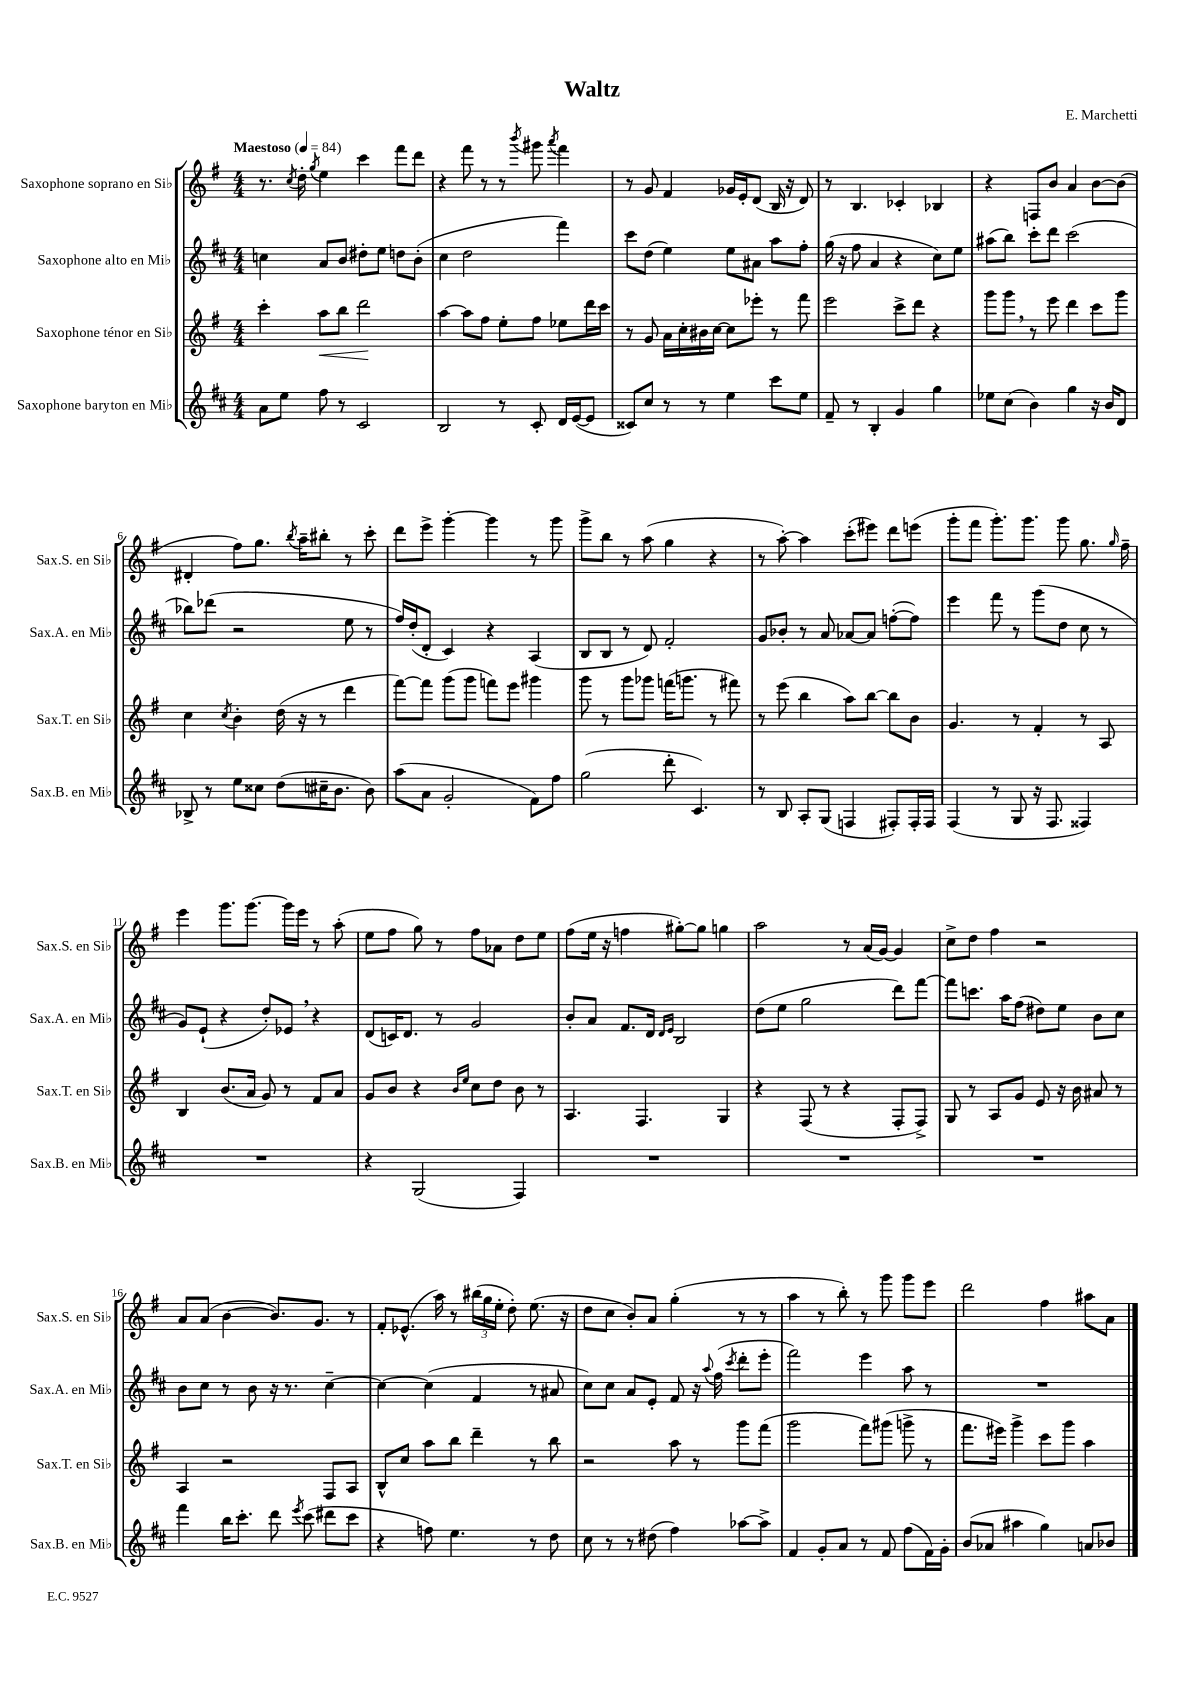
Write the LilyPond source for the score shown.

\header { title = "Waltz" composer = "E. Marchetti" }
<<
\new StaffGroup <<
\new Staff = "s0" \with { instrumentName = "Saxophone soprano en Sib" shortInstrumentName = "Sax.S. en Sib" } {
    \clef treble \key g \major \numericTimeSignature \time 4/4 \tempo "Maestoso" 4 = 84
    \autoBeamOff r8. \acciaccatura { c''8 } d''16-. \acciaccatura { g''8 } e''4 c'''4 fis'''8[ d'''8] |
    r4 fis'''8 r8 r8 \acciaccatura { b'''8 } gis'''8 \acciaccatura { a'''8 } fis'''4 |
    r8 g'8 fis'4 ges'16[ e'16-. d'8]( b16 r16 d'8) |
    r8 b4. ces'4-. bes4 |
    r4 f8[ b'8] a'4 b'8[~ b'8]( |
    dis'4-. fis''8[) g''8.] \acciaccatura { b''8 } a''16[-- bis''8]-. r8 c'''8-. |
    d'''8[ e'''8]-> g'''4~-. g'''4 r8 g'''8 |
    g'''8[-> b''8] r8 a''8( g''4 r4 |
    r8 a''8~-.) a''4 c'''8[-.( eis'''8]) d'''8[ e'''8]( |
    g'''8[-. fis'''8] g'''8.[-.) g'''8.] g'''8 g''8. \grace { g''16 } fis''16-- |
    e'''4 g'''8.[ g'''8.]~ g'''16[ e'''16] r8 a''8-.( |
    e''8[ fis''8] g''8) r8 fis''8[ aes'8] d''8[ e''8] |
    fis''8[( e''16] r16 f''4 gis''8[~-.) gis''8] g''4 |
    a''2 r8 a'16[( g'16]~) g'4 |
    c''8[-> d''8] fis''4 r2 |
    a'8[ a'8]( b'4~ b'8.[) g'8.] r8 |
    fis'8[-. ees'8.]-^( a''16) r8 \tuplet 3/2 { bis''16[( g''16 e''16]-. } d''8-.) e''8.( r16 |
    d''8[ c''8] b'8[-.) a'8] g''4-.( r8 r8 |
    a''4 r8 b''8-.) r8 g'''8 g'''8[ e'''8] |
    d'''2 fis''4 ais''8[ a'8] \bar "|." |
}
\new Staff = "s1" \with { instrumentName = "Saxophone alto en Mib" shortInstrumentName = "Sax.A. en Mib" } {
    \clef treble \key d \major \numericTimeSignature \time 4/4
    \autoBeamOff c''4 a'8[ b'8] dis''8[-. e''8] d''8[ b'8]-.( |
    cis''4 d''2 fis'''4) |
    cis'''8[ d''8]( e''4) e''8[ ais'8] a''8[ fis''8]-. |
    g''16( r16 fis''8 a'4 r4 cis''8[) e''8] |
    ais''8[( b''8]) cis'''8[-. d'''8] cis'''2( |
    bes''8[) des'''8]( r2 e''8 r8 |
    fis''16[) d''16-.( d'8]-. cis'4) r4 a4( |
    b8[ b8] r8 d'8) fis'2-. |
    g'8[ bes'8]-. r8 a'8 aes'8[~ aes'8] f''8[~-.( f''8]) |
    e'''4 fis'''8 r8 g'''8[( d''8] cis''8 r8 |
    g'8[) e'8]-!( r4 d''8[-.) ees'8] \breathe r4 |
    d'8[( c'16) d'8.] r8 g'2 |
    b'8[-. a'8] fis'8.[ d'16] \grace { d'16[ e'16] } b2 |
    d''8[( e''8] g''2 d'''8[) fis'''8]~ |
    fis'''8[ c'''8.] a''16[ fis''8]( dis''8[) e''8] b'8[ cis''8] |
    b'8[ cis''8] r8 b'8 r16 r8. cis''4~-- |
    cis''4~ cis''4( fis'4 r8 ais'8 |
    cis''8[) cis''8] a'8[ e'8]-. fis'8 r16 \appoggiatura { a''8 } fis''16( \acciaccatura { cis'''8 } d'''8[-. e'''8]-. |
    fis'''2) e'''4 a''8 r8 |
    R1 \bar "|." |
}
\new Staff = "s2" \with { instrumentName = "Saxophone ténor en Sib" shortInstrumentName = "Sax.T. en Sib" } {
    \clef treble \key g \major \numericTimeSignature \time 4/4
    \autoBeamOff c'''4-. a''8[\< b''8] d'''2\! |
    a''4~ a''8[ fis''8] e''8[-. fis''8] ees''8[ d'''16 c'''16] |
    r8 g'8 a'16[ c''16-. bis'16 c''16]~ c''8[ ees'''8]-. r8 fis'''8 |
    e'''2 c'''8[-> d'''8] r4 |
    g'''8[ g'''8] \breathe r8 e'''8 d'''4 c'''8[ g'''8] |
    c''4 \acciaccatura { c''8 } b'4-. d''16( r16 r8 d'''4 |
    fis'''8[~) fis'''8] g'''8[( g'''8] f'''8[) e'''8] gis'''4 |
    g'''8 r8 g'''8[ ges'''8] f'''16[( g'''8.] r8 fis'''8) |
    r8 e'''8( b''4 a''8[) b''8]~ b''8[ b'8] |
    g'4. r8 fis'4-. r8 a8 |
    b4 b'8.[( a'16] g'8) r8 fis'8[ a'8] |
    g'8[ b'8] r4 \grace { b'16[ e''16] } c''8[ d''8] b'8 r8 |
    a4. fis4. g4 |
    r4 fis8( r8 r4 fis8[-. fis8]->) |
    g8 r8 a8[ g'8] e'8 r16 b'16 ais'8 r8 |
    a4 r2 fis8[ a8] |
    b8[-^ c''8] a''8[ b''8] d'''4-- r8 b''8 |
    r2 a''8 r8 g'''8[ fis'''8]( |
    g'''2 fis'''8[) gis'''8]( g'''8-> r8 |
    fis'''8.[ eis'''16]) g'''4-> c'''8[ g'''8] a''4 \bar "|." |
}
\new Staff = "s3" \with { instrumentName = "Saxophone baryton en Mib" shortInstrumentName = "Sax.B. en Mib" } {
    \clef treble \key d \major \numericTimeSignature \time 4/4
    \autoBeamOff a'8[ e''8] fis''8 r8 cis'2 |
    b2 r8 cis'8-. d'16[ e'16~( e'8] |
    cisis'8[) cis''8] r8 r8 e''4 cis'''8[ e''8] |
    fis'8-- r8 b4-. g'4 g''4 |
    ees''8[ cis''8]( b'4) g''4 r16 b'16[ d'8] |
    bes8-> r8 e''8[ cisis''8] d''8[( cis''16-- b'8.] b'8) |
    a''8[( a'8] g'2-. fis'8[) fis''8] |
    g''2( d'''8-. cis'4.) |
    r8 b8 a8[-. g8]( f4 fis8[-.) fis16-. fis16] |
    fis4( r8 g8 r16 fis8. fisis4) |
    R1 |
    r4 g2( fis4) |
    R1 |
    R1 |
    R1 |
    fis'''4 b''16[ cis'''8.]-. d'''8 \acciaccatura { e'''8 } cis'''8( dis'''8[ cis'''8] |
    r4 f''8) e''4. r8 d''8 |
    cis''8 r8 r8 dis''8( fis''4) aes''8[~ aes''8]-> |
    fis'4 g'8[-. a'8] r8 fis'8 fis''8[( fis'16) g'16]-. |
    b'8[( aes'8] ais''4 g''4) a'8[ bes'8] \bar "|." |
}
>>
>>
